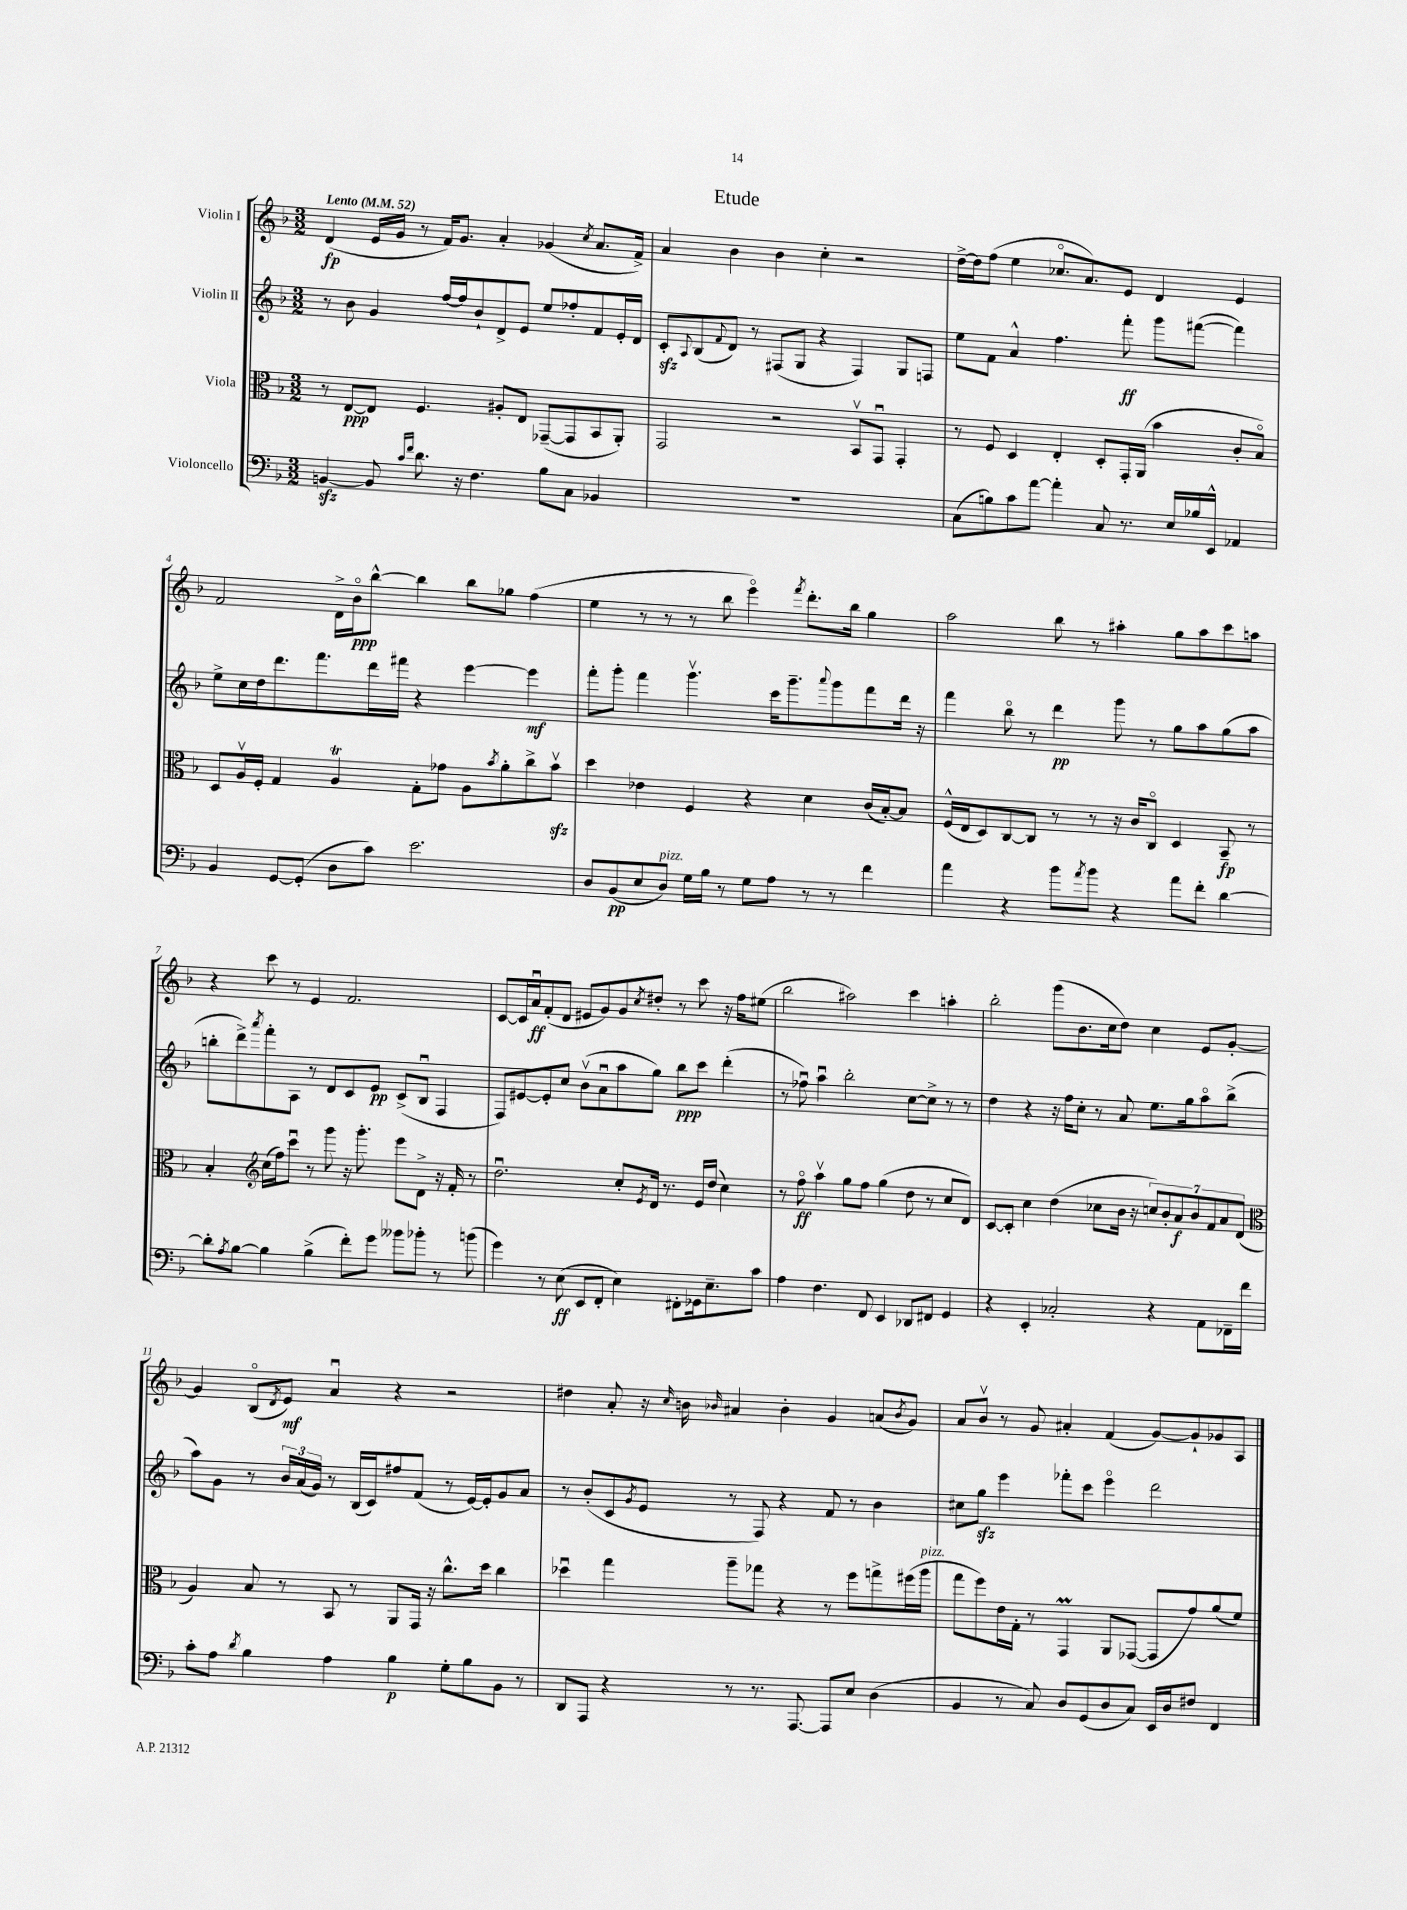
\header { title = "Etude" }
<<
\new StaffGroup <<
\new Staff = "s0" \with { instrumentName = "Violin I" } {
    \clef treble \key f \major \numericTimeSignature \time 3/2 \tempo "Lento" 4 = 52
    d'4\fp( e'16 g'16 r8 f'16) g'8. a'4-. ges'4( \acciaccatura { c''8 } a'8. f'16->) |
    a'4 bes'4 bes'4 c''4-. r2 |
    d''16~-> d''16 f''8( e''4 ces''8.\flageolet a'8.) e'8 d'4 e'4 |
    f'2 d'16-> bes'16\flageolet\ppp bes''8~-^ bes''4 bes''8 ges''8 f''4( |
    e''4 r8 r8 r8 bes''8 e'''4\flageolet) \acciaccatura { f'''8 } d'''8.-. bes''16 g''4 |
    a''2 bes''8 r8 ais''4-. g''8 ais''8 c'''8 a''8 |
    r4 c'''8 r8 e'4 f'2. |
    c'8~ c'16 a'16\downbow\ff f'8-.( d'8 eis'8 g'8) g'8 \acciaccatura { c''8 } dis''8-. r8 c'''8 r16 f''16 eis''8( |
    bes''2 ais''2) c'''4 a''4-. |
    bes''2-. g'''8( bes'8. c''16 d''8) c''4 e'8 g'8~-. |
    g'4 bes8\flageolet( \acciaccatura { d'8 } e'8\mf) a'4\downbow r4 r2 |
    dis''4 a'8-. r16 \grace { c''16 } b'16 \grace { bes'16 } ais'4 bes'4-. g'4 a'8( \acciaccatura { bes'8 } g'8) |
    a'8 bes'8\upbow r8 g'8 ais'4-. f'4( g'8~) g'8-! ges'8 a8 \bar "|." |
}
\new Staff = "s1" \with { instrumentName = "Violin II" } {
    \clef treble \key f \major \numericTimeSignature \time 3/2
    r8 bes'8 g'4 f''16~ f''16 bes'8-! d'8-> e'8 e''8 fes''8-. f'8 e'16-. d'16 |
    c'8-.\sfz \appoggiatura { a8 } bes8( \appoggiatura { f'8 } d'8) r8 fis8( g8 r4 fis4) g8 f8 |
    e''8 f'8 a'4-^ f''4. f'''8-.\ff g'''8 fis'''8~( fis'''4) |
    e''8-> c''16 d''16 d'''8. f'''8. d'''16 fis'''16 r4 e'''4~ e'''4\mf |
    f'''8-. g'''8-. f'''4 g'''4.\upbow c'''16 g'''8.-- \appoggiatura { a'''8 } g'''8 f'''8 d'''16 r16 |
    f'''4 bes''8\flageolet r8 d'''4\pp g'''8 r8 g''8 a''8 g''8( a''8 |
    b''8-. d'''8->) \acciaccatura { a'''8 } f'''8-. a8 r8 d'8 c'8 e'8\pp c'8->( bes8\downbow f4 |
    f8) eis'8~ eis'8-. c''8 bes'8\upbow( a'8\downbow a''8 g''8) bes''8\ppp c'''8 d'''4-.( |
    r8 fes''8\downbow) a''4\downbow bes''2-. c''8~ c''8-> r8 r8 |
    d''4 r4 r16 f''16 c''8-. r8 a'8 e''8. g''16 a''8\flageolet bes''8->( |
    a''8) g'8 r8 \tuplet 3/2 { bes'16 a'16( g'16) } r8 bes16( c'16) fis''8 f'8( r8 e'16~) e'16-. g'8 a'8 |
    r8 bes'8-.( c'8 \acciaccatura { g'8 } e'8 r8 f8) r4 f'8 r8 bes'4 |
    cis''8 g''8\sfz e'''4 fes'''8-. c'''8 e'''4\flageolet d'''2 \bar "|." |
}
\new Staff = "s2" \with { instrumentName = "Viola" } {
    \clef alto \key f \major \numericTimeSignature \time 3/2
    r8 e8~\ppp e8 f4. ais8-. e8 ges,8~--( ges,8 bes,8 a,8-.) |
    g,2 r2 bes,8\upbow g,8\downbow g,4-. |
    r8 f8 d4 e4-. d8-. g,16-. a,16( bes'4 c'8-. bes8\flageolet) |
    d8 a16\upbow f16-. g4 a4\trill g8-. ges'8 a8 \acciaccatura { bes'8 } a'8-. c''8-> bes'8\upbow\sfz |
    d''4 ees'4 f4 r4 d'4 c'16( bes16~-.) bes8 |
    f16-^( e16 d8) c8~ c8 r8 r8 r16 c'16 c8\flageolet d4 bes,8--\fp r8 |
    bes4-. \clef treble c''16( f''16) c'''8\downbow r8 g'''8 r16 g'''8.-. e'''8 d'8-> r16 f'16-. r8 |
    d''2.\downbow c''8-. \acciaccatura { e'8 } d'16 r8. e'16 d''16( c''4) |
    r8 f''8\flageolet\ff a''4\upbow g''8 f''8 g''4( d''8 r8 c''8 d'8) |
    c'8~ c'8-. c''4 d''4( ces''8 bes'16 r16 \tuplet 7/4 { c''8) bes'8-. a'8\f bes'8 f'8 a'8 d'8( } |
    \clef alto a4) bes8 r8 bes,8 r8 a,8 g,16 r16 c''8.-^ d''16 c''4 |
    des''4\downbow g''4 a''8-- ges''8 r4 r8 f''8 g''8-> fis''16( a''16^\markup { \italic "pizz." } |
    g''8 f''8) e'16 g16-. r8 g,4\prall a,8 ges,8~( ges,8 g'8) a'8( f'8) \bar "|." |
}
\new Staff = "s3" \with { instrumentName = "Violoncello" } {
    \clef bass \key f \major \numericTimeSignature \time 3/2
    b,4~\sfz b,8 \grace { c'16 f'16 } d'8. r16 f4. bes8 c8 bes,4 |
    R1. |
    c8( b8) c'8 a'8~ a'4-. c8 r8. e16 bes16 e,16-^ aes,4 |
    bes,4 g,8~ g,8-.( d8 c'8) e'2. |
    d8 bes,8\pp( e8 d8^\markup { \italic "pizz." }) g16 bes16 r8 g8 a8 r8 r8 f'4 |
    a'4 r4 bes'8 \acciaccatura { a'8 } bes'8 r4 a'8 f'8-. d'4~ |
    d'8-. \acciaccatura { a8 } bes8~ bes4 bes4->( f'8-.) g'8 beses'8 bes'8-. r8 b'8( |
    g'4) r8 e8\ff( e,8 f,8-. e4) fis,8-. ges,16 e8.-- c'8 |
    a4 f4. f,8 e,4 des,8 fis,8 g,4 |
    r4 e,4-. ces2-. r4 a,8 fes,16-- f'16 |
    c'8-. a8 \acciaccatura { d'8 } bes4 a4 bes4\p g8-. bes8 bes,8 r8 |
    d,8 a,,8 r4 r8 r8. a,,8.~ a,,8 e8 d4( |
    bes,4 r8 c8) d8 g,8( d8 c8) e,16 d16 fis8 f,4 \bar "|." |
}
>>
>>
